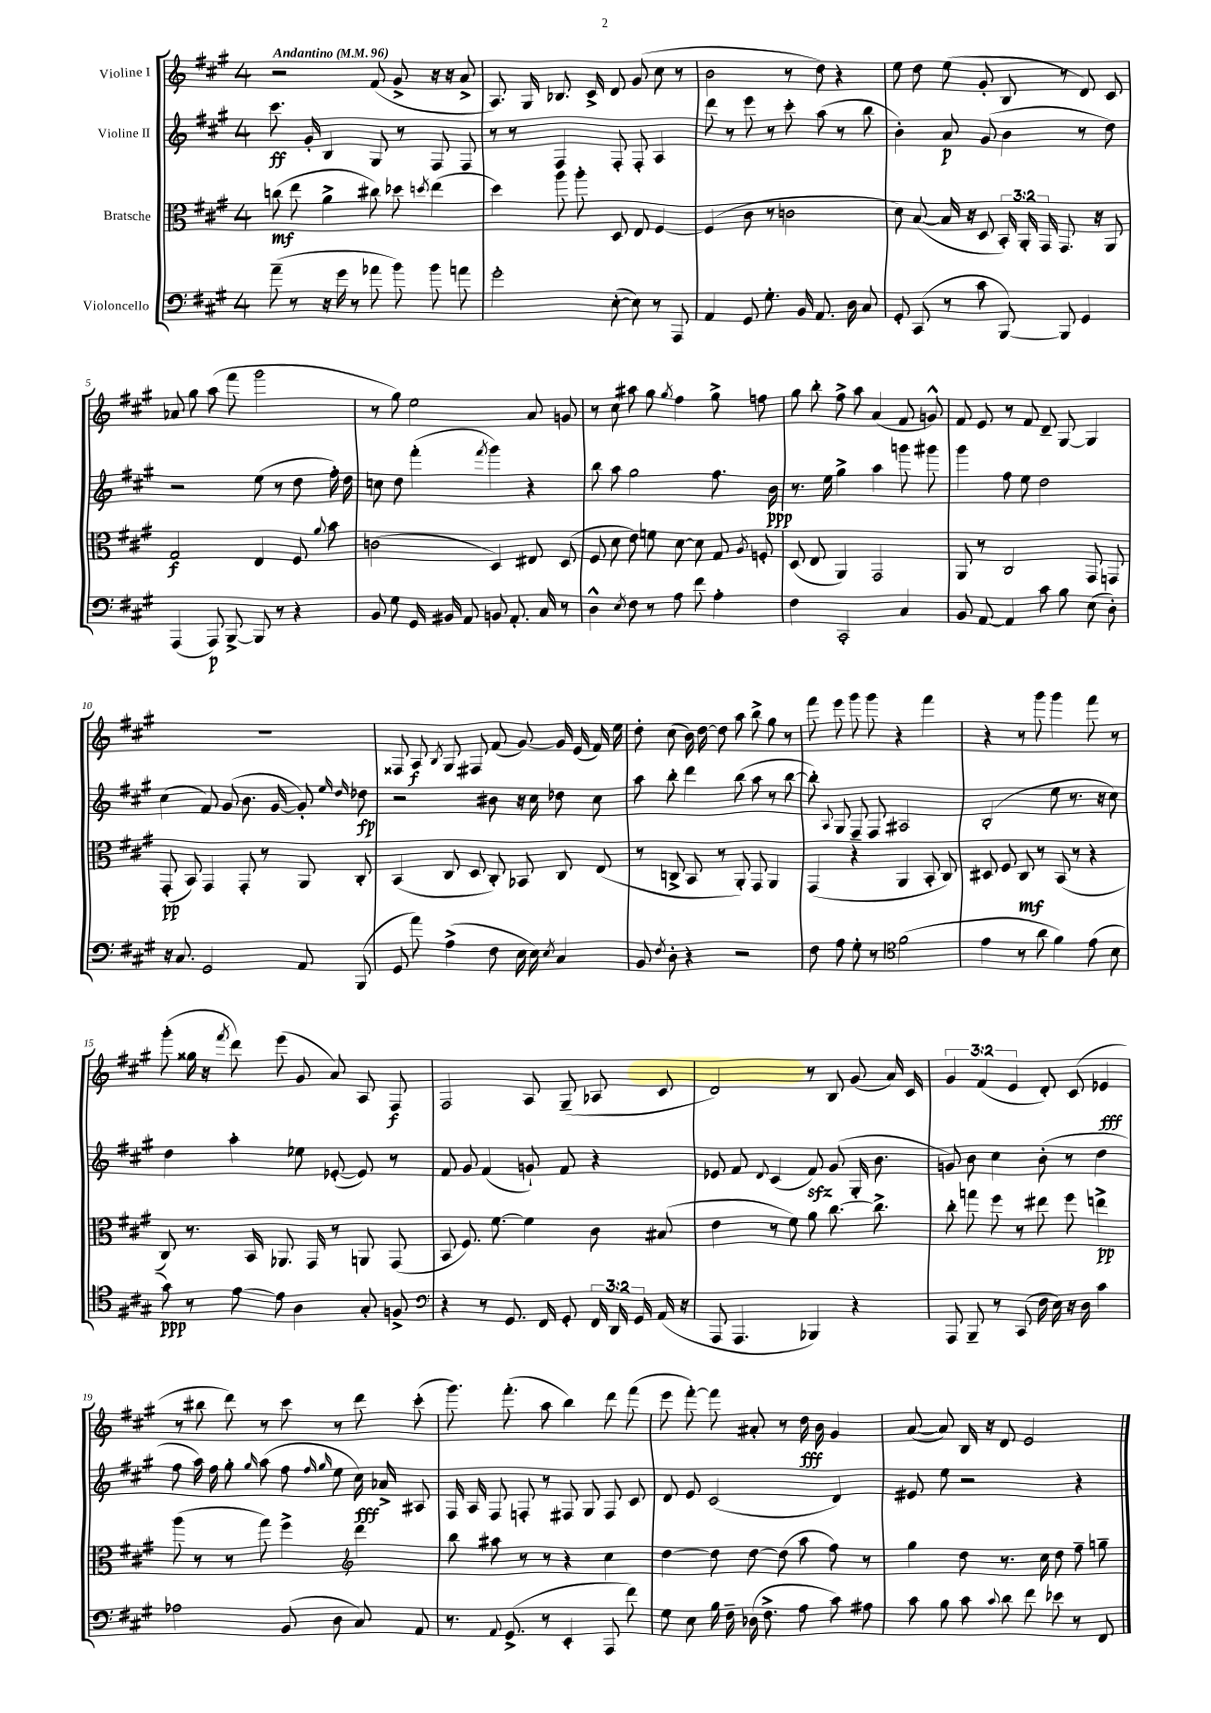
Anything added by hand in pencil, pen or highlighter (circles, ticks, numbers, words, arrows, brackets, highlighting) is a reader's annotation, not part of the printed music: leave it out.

**kern	**kern	**kern	**kern
*staff4	*staff3	*staff2	*staff1
*clefF4	*clefC3	*clefG2	*clefG2
*k[f#c#g#]	*k[f#c#g#]	*k[f#c#g#]	*k[f#c#g#]
*M4/4	*M4/4	*M4/4	*M4/4
*MM96	*MM96	*MM96	*MM96
(8a~	(8cc	8.ccc#	2r
8r	8ee	.	.
.	.	16g#'	.
16r	4a^	4B	.
16g#	.	.	.
8r	.	.	.
8a-	8cc#)	8G#	(8f#
8b)	8dd-	8r	8g#^
.	8qdd	.	.
8b	(4ee	8F#	16r
.	.	.	16r
8a	.	8F#	8a^
=	=	=	=
2g#'	4dd)	8r	8.A)
.	.	8r	.
.	.	.	16G#
.	8aa	4F#	8.B-
.	8aa'	.	.
.	.	.	16c#^
([8E'	8D	8F#'	8d
8E])	8E	8F#'	(8g#
8r	[4F#	4A	8cc#
8AAA	.	.	8r
=	=	=	=
4AA	(4F#]	8ddd	2b
.	.	8r	.
8GG#	8c#	8eee	.
8.G#'	8r	8r	.
.	2c	8ccc#'	8r
16BB	.	.	.
8.AA	.	(8aa	8dd)
.	.	8r	4r
16D	.	.	.
8C#	.	8bb	.
=	=	=	=
8GG#'	8d)	4b')	8ee
(8CC#	([8B	.	8dd
8r	16B]	8a	(8ee
.	16r	.	.
8c#	8D	(8g#	8g#'
[8BBB)	24BB')	4b	8B
.	24AA'	.	.
.	24GG#	.	.
8BBB]	8.GG#	.	8r
4GG#	.	8r	8d)
.	16r	.	.
.	8AA	8dd)	8c#
=	=	=	=
(4AAA	2G#	2r	8a-
.	.	.	8gg#
8AAA)	.	.	(8aa
[8BBB^	.	.	8fff#
8BBB]	4E	(8ee	2ggg#
8r	.	8r	.
4r	8F#	8dd	.
.	8qqa	.	.
.	8b	16ff#')	.
.	.	16dd	.
=	=	=	=
8BB	(2c	8cc	8r
8G#	.	8dd	8gg#)
16GG#	.	(4fff#'	2ee
16BB#	.	.	.
8AA	.	.	.
.	.	8qfff#	.
8BB	4D)	4ggg#)	.
8.AA'	.	.	.
.	8E#	4r	8a
16C#	.	.	.
8r	(8D	.	8g
=	=	=	=
4D^^	8F#	8bb	8r
.	8d	8aa	8cc#
8qE	.	.	.
8F#	8e)	2gg#	8aa#
8r	8f	.	8gg#
.	.	.	8qgg#
8A	[8d	.	4ff#
8f#	8d]	.	.
4A'	8G#	8.ff#	8gg#^
.	8qA	.	.
.	8F'	.	8ff
.	.	16b	.
=	=	=	=
4F#	(8D	8.r	8gg#
.	8E	.	8bb'
.	.	16ee	.
2CC#'	4AA)	4gg#^	8ff#^
.	.	.	8aa
.	2GG#	4aa	(4a
4C#	.	8ggg	8f#
.	.	8ggg#	8g^^)
=	=	=	=
8BB	8AA	4ggg#	8f#
[8AA	8r	.	8e
4AA]	2C#	8ff#	8r
.	.	8ee	8f#
8c#	.	2dd	8d~
8B	.	.	[8G#
(8E	8GG#	.	4G#]
8D')	8GG	.	.
=	=	=	=
16r	(8GG#'	(4cc#	1r
8.C#	.	.	.
.	8BB)	.	.
2GG#	4GG#	8f#)	.
.	.	(8g#	.
.	8GG#'	8.b	.
.	8r	.	.
.	.	[16g#	.
8AA	8AA	8g#'])	.
.	.	16qqee	.
.	.	16qqdd	.
(8BBB	8C#'	8dd-	.
=	=	=	=
8GG#	(4BB	2r	8F##
8a)	.	.	8A
.	.	.	8qB
(4A^	8C#	.	8G#
.	8D	.	8F#
8F#	8C#')	8b#	(8f#
16E	8BB-	16r	[8g#)
16E)	.	16cc#	.
8qE	.	.	.
4C#	8C#	8dd-	16g#]
.	.	.	(16e
.	(8E	8cc#	16f#)
.	.	.	16ee
=	=	=	=
8BB	8r	8aa	8dd'
8qF#	.	.	.
8D'	8C^	8bb'	(8cc#
4r	8BB	4ddd	16b)
.	.	.	[16dd
.	8r	.	8dd]
2r	8AA')	(8bb	8aa
.	8GG#	8aa	8bb^
.	4AA	8r	8gg#
.	.	[8bb	8r
=	=	=	=
8F#	(4GG#	8bb'])	8fff#
.	.	8qqA	.
8A	.	8G#	8eee
8G#'	4r	8F#~	8ggg#
8r	.	8F#	8ggg#
*clefC4	*	*	*
(2f#	4AA	2A#	4r
.	8BB'	.	4fff#
.	8C#)	.	.
=	=	=	=
4e	8D#	(2B'	4r
.	8F#	.	.
8r	8C#	.	8r
8a	8r	.	8ggg#
4f#)	(8BB	8ee	4ggg#
.	8r	8.r	.
(8e	4r	.	8fff#
.	.	16r	.
8B	.	8cc#)	8r
=	=	=	=
8g#)	8C#)	4dd	(8ggg#'
8r	8.r	.	16gg##
.	.	.	16r
.	.	.	8qfff#
[8e	.	4aa'	8ddd)
.	16BB	.	.
8e]	8.AA-	.	(8eee
4A	.	8ee-	8g#
.	16GG#	.	.
.	8r	([8e-'	8a)
8G#'	8AA	8e-])	8A
8F^	(8GG#	8r	8F#
=	=	=	=
*clefF4	*	*	*
4r	8BB	8f#	2F#
.	8.F#)	8g#	.
8r	.	(4f#	.
.	[8.f#	.	.
8.GG#	.	.	.
.	4f#]	8g`)	8A
16FF#	.	.	.
8GG#'	.	8f#	(8G#~
24FF#	8c#	4r	8A-
24DD	.	.	.
24GG#	.	.	.
(16AA	(8B#	.	8c#
16r	.	.	.
=	=	=	=
8AAA	4e	8e-	2d)
4.AAA	.	8f#	.
.	.	8qqd	.
.	8r	(4c#	.
.	8f#)	.	.
4BBB-)	8a	8f#)	8r
.	[8.cc#	(8g#	8B
4r	.	16G#'	(8g#
.	8.cc#^]	8.b	.
.	.	.	16a)
.	.	.	16c#
=	=	=	=
8AAA	8cc#'	8g)	6g#
8BBB~	8gg	8b	.
.	.	.	(6f#
8r	8ff#	4cc#	.
.	.	.	6e
(8CC#	8r	.	.
16F#	8ee#	(8b'	8d')
16E)	.	.	.
16r	8ff#	8r	(8c#
16D	.	.	.
4c#	4ee^	4dd	4e-
=	=	=	=
2A-	(8aa	8ff#	8r
.	8r	16aa)	8bb#
.	.	16ff#	.
.	8r	8gg#'	8ddd)
.	.	16qqgg#	.
.	8gg#)	(8aa	8r
(8BB	4ff#^	8ff#	8ccc#
.	.	16qqff#	.
.	.	16qqgg#	.
8D	.	8ee	8r
*	*clefG2	*	*
8C#)	4ddd	16cc#)	8ddd
.	.	16a-^	.
8AA	.	8A#	(8ccc#'
=	=	=	=
8.r	8bb	16F#	8.ggg#)
.	.	16A	.
.	8aa#	8F#	.
8qqAA	.	.	.
(8.GG#^	.	.	(8.fff#'
.	8r	8F'	.
8r	8r	8r	8aa
4EE'	4r	8F#	4bb)
.	.	8G#	.
8AAA	4cc#	8F#	8ddd
8f#)	.	8c#	(8fff#
=	=	=	=
8G#	[4dd	8d	8eee
8E	.	8e	[8fff#')
16B	8dd]	(2c#	8fff#]
16F#~	.	.	.
(16D-	[8dd	.	8a#'
8.F#^	.	.	.
.	(8dd]	.	8r
8A	8aa	.	16dd
.	.	.	16b
8c#)	8ff#)	4d)	4g#
8A#	8r	.	.
=	=	=	=
8c#	4gg#	8e#	([8a
8B	.	8ee	8a])
8c#	8dd	2r	16B
.	.	.	16r
8qqc#	.	.	.
8d	8.r	.	8d
8f#	.	.	2e
.	16cc#	.	.
8e-	8dd	.	.
8r	8ff#~	4r	.
8FF#	8gg~	.	.
==	==	==	==
*-	*-	*-	*-
